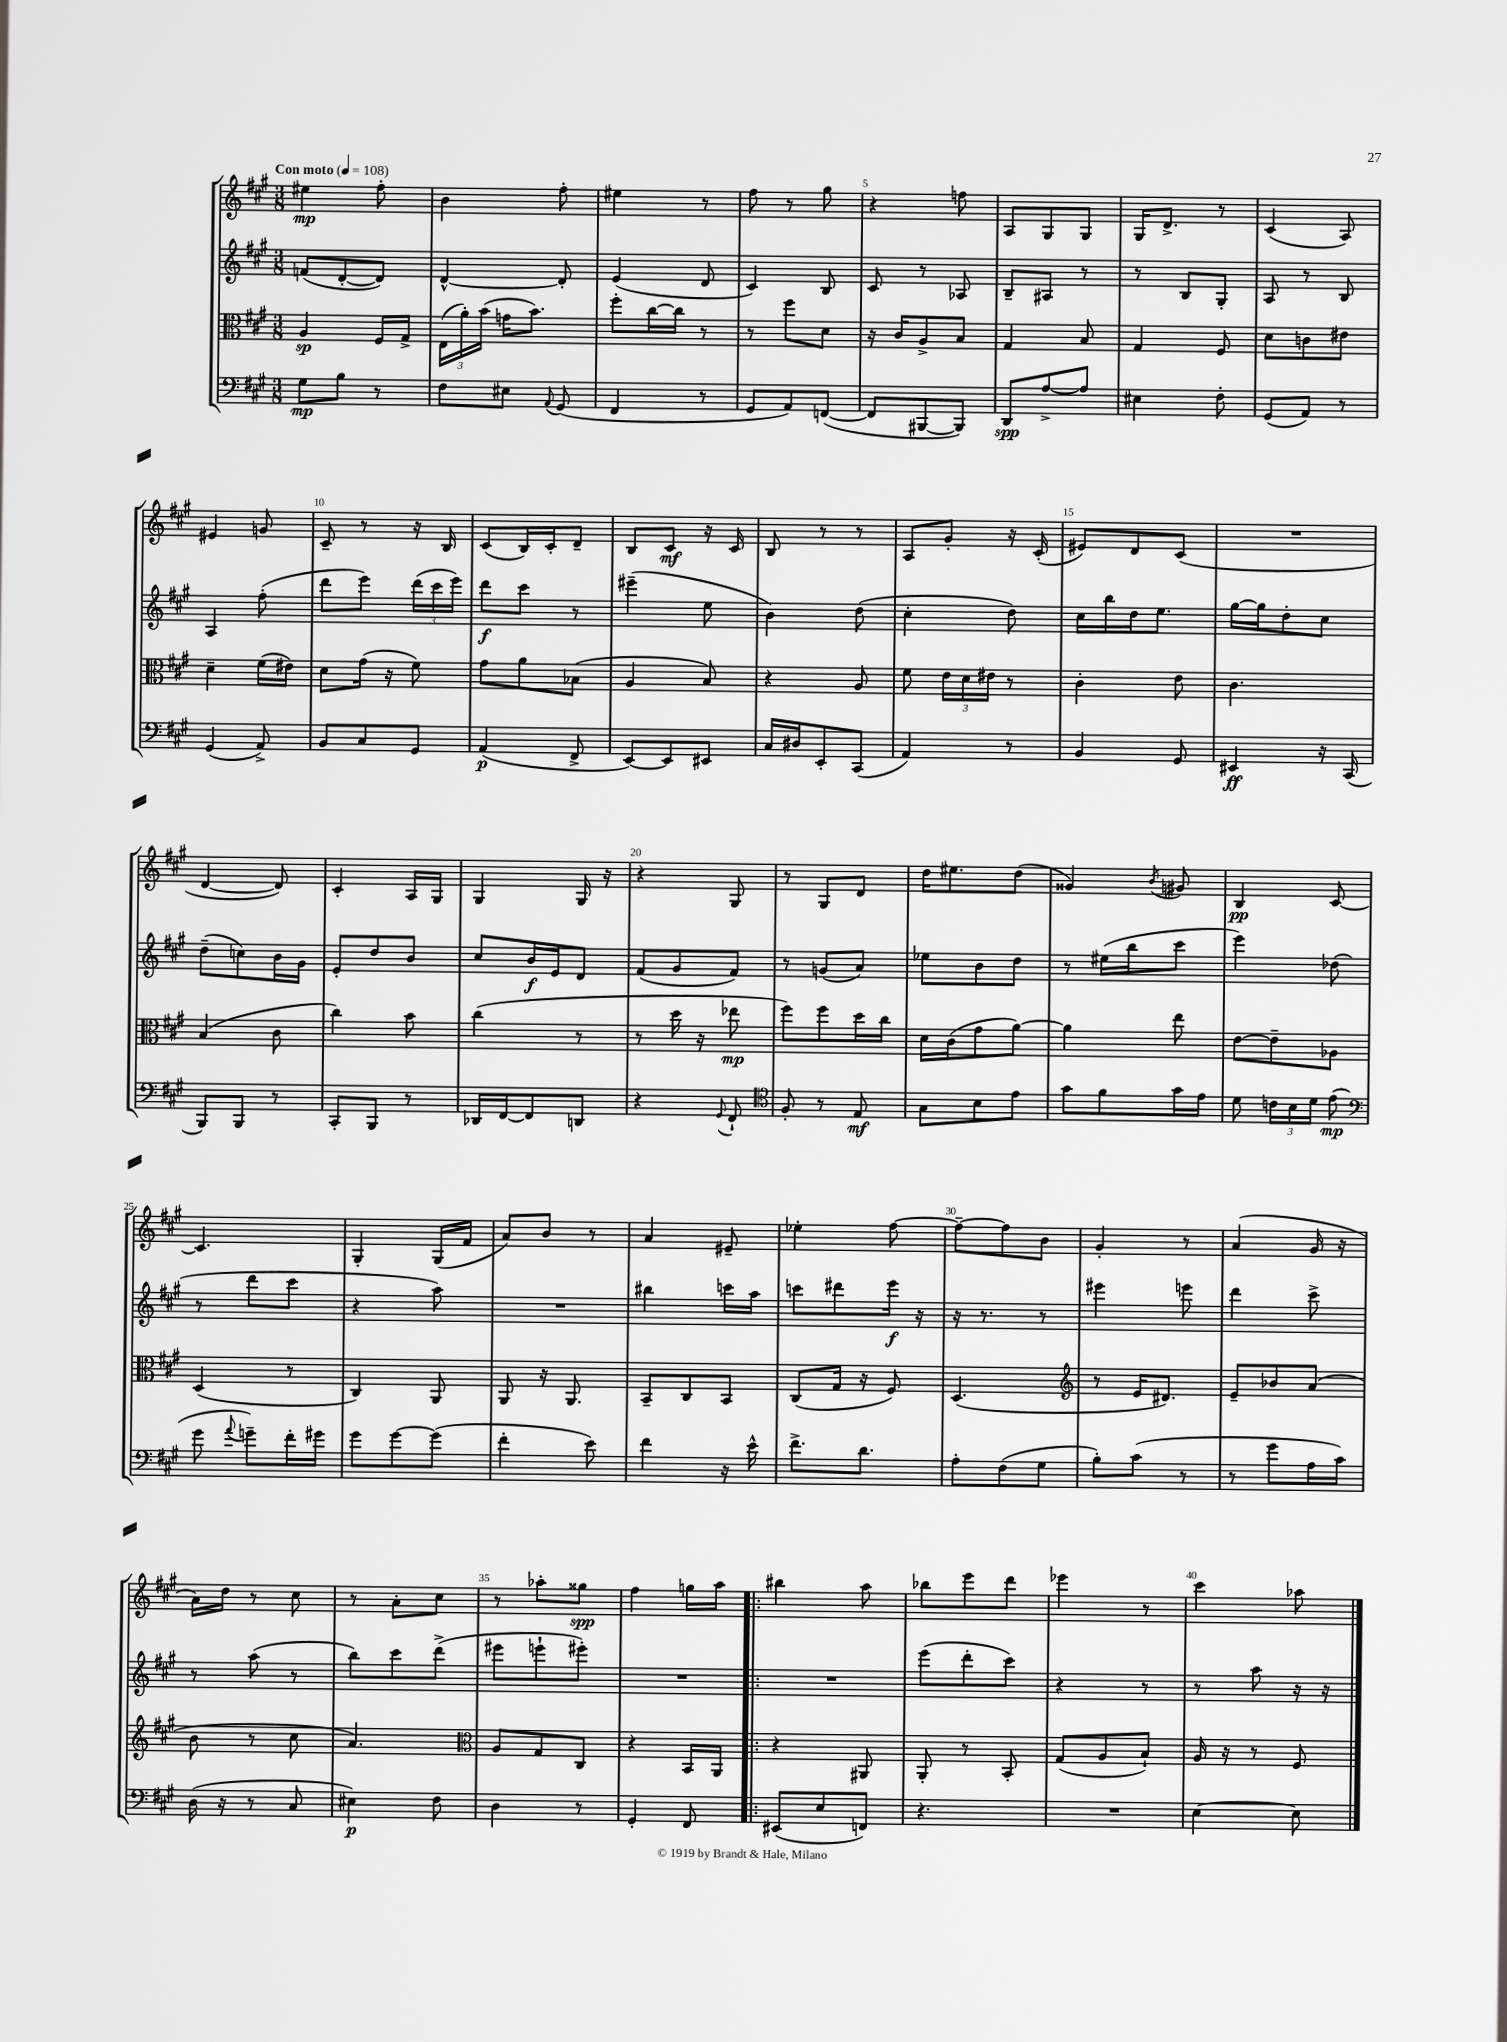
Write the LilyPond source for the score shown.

<<
\new StaffGroup <<
\new Staff = "s0" {
    \clef treble \key a \major \numericTimeSignature \time 3/8 \tempo "Con moto" 4 = 108
    \autoBeamOff eis''4\mp fis''8-. |
    b'4 fis''8-. |
    eis''4 r8 |
    fis''8 r8 gis''8 |
    r4 f''8 |
    a8[ gis8 gis8] |
    gis16[ d'8.]-> r8 |
    cis'4( a8) |
    eis'4 g'8 |
    cis'8-- r8 r16 b16 |
    cis'8[( b16) cis'16-. d'8]-- |
    b8[ cis'8]\mf r16 cis'16 |
    b8 r8 r8 |
    a8[ gis'8]-. r16 cis'16-.( |
    eis'8[) d'8 cis'8]( |
    R4. |
    d'4~ d'8) |
    cis'4-. a16[ gis16] |
    gis4 gis16 r16 |
    r4 gis8 |
    r8 gis8[ d'8] |
    d''16[ eis''8. d''8]( |
    gisis'4) \acciaccatura { b'8 } gis'8 |
    b4\pp cis'8~ |
    cis'4. |
    gis4-. gis16[( fis'16] |
    a'8[) b'8] r8 |
    a'4 eis'8-- |
    ees''4-. fis''8~ |
    fis''8[~-- fis''8 b'8] |
    gis'4-. r8 |
    a'4( gis'16 r16 |
    a'16[) d''16] r8 cis''8 |
    r8 a'8[-. cis''8] |
    r8 aes''8[-. gisis''8]\spp |
    fis''4 g''16[ a''16] |
    \bar ".|:" bis''4 a''8 |
    bes''8[ e'''8 d'''8] |
    ees'''4 r8 |
    cis'''4 aes''8 \bar "|." |
}
\new Staff = "s1" {
    \clef treble \key a \major \numericTimeSignature \time 3/8
    \autoBeamOff f'8[( d'8~-. d'8]) |
    d'4~-^ d'8-. |
    e'4( d'8 |
    cis'4) b8 |
    cis'8 r8 aes8 |
    b8[-- ais8] r8 |
    r8 b8[ gis8]-. |
    a8 r8 b8 |
    a4 fis''8-.( |
    d'''8[ e'''8]) \tuplet 3/2 { d'''16[( cis'''16 e'''16]) } |
    d'''8[\f cis'''8] r8 |
    eis'''4--( e''8 |
    b'4) d''8( |
    cis''4-. d''8) |
    cis''16[ b''16 d''16 e''8.] |
    gis''16[~ gis''16 d''8-. cis''8] |
    d''8[--( c''8) b'16 gis'16] |
    e'8[-. d''8 b'8] |
    cis''8[ b'16\f e'16 d'8] |
    fis'8[( gis'8 fis'8]) |
    r8 g'8[( a'8]) |
    ees''8[ b'8 d''8] |
    r8 eis''16[( b''16 cis'''8] |
    e'''4) des''8( |
    r8 d'''8[ cis'''8] |
    r4 a''8) |
    R4. |
    bis''4 c'''16[ a''16] |
    c'''8[ dis'''8 e'''16]\f r16 |
    r16 r8. r8 |
    eis'''4 e'''8 |
    d'''4 cis'''8-> |
    r8 a''8( r8 |
    b''8[) cis'''8 d'''8]->( |
    eis'''8[ e'''8-! eis'''8]-.) |
    R4. |
    \bar ".|:" R4. |
    e'''8[( d'''8-. cis'''8]) |
    r4 r8 |
    r8 a''8 r16 r16 \bar "|." |
}
\new Staff = "s2" {
    \clef alto \key a \major \numericTimeSignature \time 3/8
    \autoBeamOff a4\sp fis16[ gis16]-> |
    \tuplet 3/2 { e16[( a'16-.) b'16]( } g'16[ b'8.]) |
    fis''8[-. cis''16~ cis''16] r8 |
    r8 fis''8[ d'8] |
    r16 cis'16[ a8-> b8] |
    gis4 b8 |
    gis4 fis8 |
    d'8[ c'8 eis'8] |
    d'4-- fis'16[( eis'16]) |
    d'8[ gis'16]( r16 fis'8) |
    gis'8[ a'8 bes8]( |
    a4 b8) |
    r4 a8 |
    fis'8 \tuplet 3/2 { e'16[ d'16 eis'16] } r8 |
    cis'4-. e'8 |
    cis'4. |
    b4( cis'8 |
    cis''4) b'8 |
    cis''4( r8 |
    r8 d''16 r16 ees''8\mp |
    fis''8[) fis''8 d''16 cis''16] |
    d'16[ cis'16( gis'8 a'8]~) |
    a'4 e''8 |
    e'8[~ e'8-- aes8] |
    d4( r8 |
    cis4) a,8 |
    a,8 r16 a,8. |
    b,8[-- cis8 b,8] |
    cis8[( gis16] r16 fis8) |
    d4.( |
    \clef treble r8 e'16[ dis'8.]) |
    e'8[-- bes'8 a'8]( |
    b'8 r8 cis''8 |
    a'4.) |
    \clef alto a8[ gis8 cis8] |
    r4 b,16[ a,16] |
    \bar ".|:" r4 ais,8 |
    a,8-. r8 b,8-. |
    gis8[( a8 b8]-!) |
    a16 r16 r8 fis8 \bar "|." |
}
\new Staff = "s3" {
    \clef bass \key a \major \numericTimeSignature \time 3/8
    \autoBeamOff gis8[\mp b8] r8 |
    fis8[ eis8] \appoggiatura { a,8 } gis,8( |
    fis,4 r8 |
    gis,8[ a,8) f,8]~( |
    f,8[ bis,,8~ bis,,8]) |
    d,8[\spp a8~-> a8] |
    eis4 fis8-. |
    gis,8[( a,8]) r8 |
    gis,4( a,8->) |
    b,8[ cis8 gis,8] |
    a,4\p( fis,8-> |
    e,8[~) e,8 eis,8] |
    cis16[ dis16 e,8-. cis,8]( |
    a,4) r8 |
    b,4 gis,8 |
    eis,4\ff r16 cis,16( |
    b,,8[) b,,8] r8 |
    cis,8[-. b,,8] r8 |
    des,16[ fis,16~ fis,8 d,8] |
    r4 \appoggiatura { gis,8 } fis,8-! |
    \clef tenor fis8-. r8 e8\mf |
    gis8[ b8 e'8] |
    gis'8[ fis'8 gis'16 e'16] |
    d'8 \tuplet 3/2 { c'16[ b16 d'16] } e'8\mp( |
    \clef bass gis'8 \appoggiatura { a'8 } g'8[--) fis'16-. gis'16] |
    gis'8[ gis'8~ gis'8]( |
    fis'4-. e'8) |
    fis'4 r16 e'16-^ |
    fis'8.[-> d'8.] |
    a8[-. fis8( gis8] |
    b8[-.) cis'8]( r8 |
    r8 gis'8[ a16 cis'16]) |
    d16( r16 r8 cis8 |
    eis4\p) fis8 |
    d4 r8 |
    gis,4-. fis,8 |
    \bar ".|:" eis,8[( e8 f,8]) |
    r4. |
    R4. |
    e4~ e8 \bar "|." |
}
>>
>>
\layout { \context { \Score \override BarNumber.break-visibility = ##(#f #t #t) barNumberVisibility = #(every-nth-bar-number-visible 5) } }
